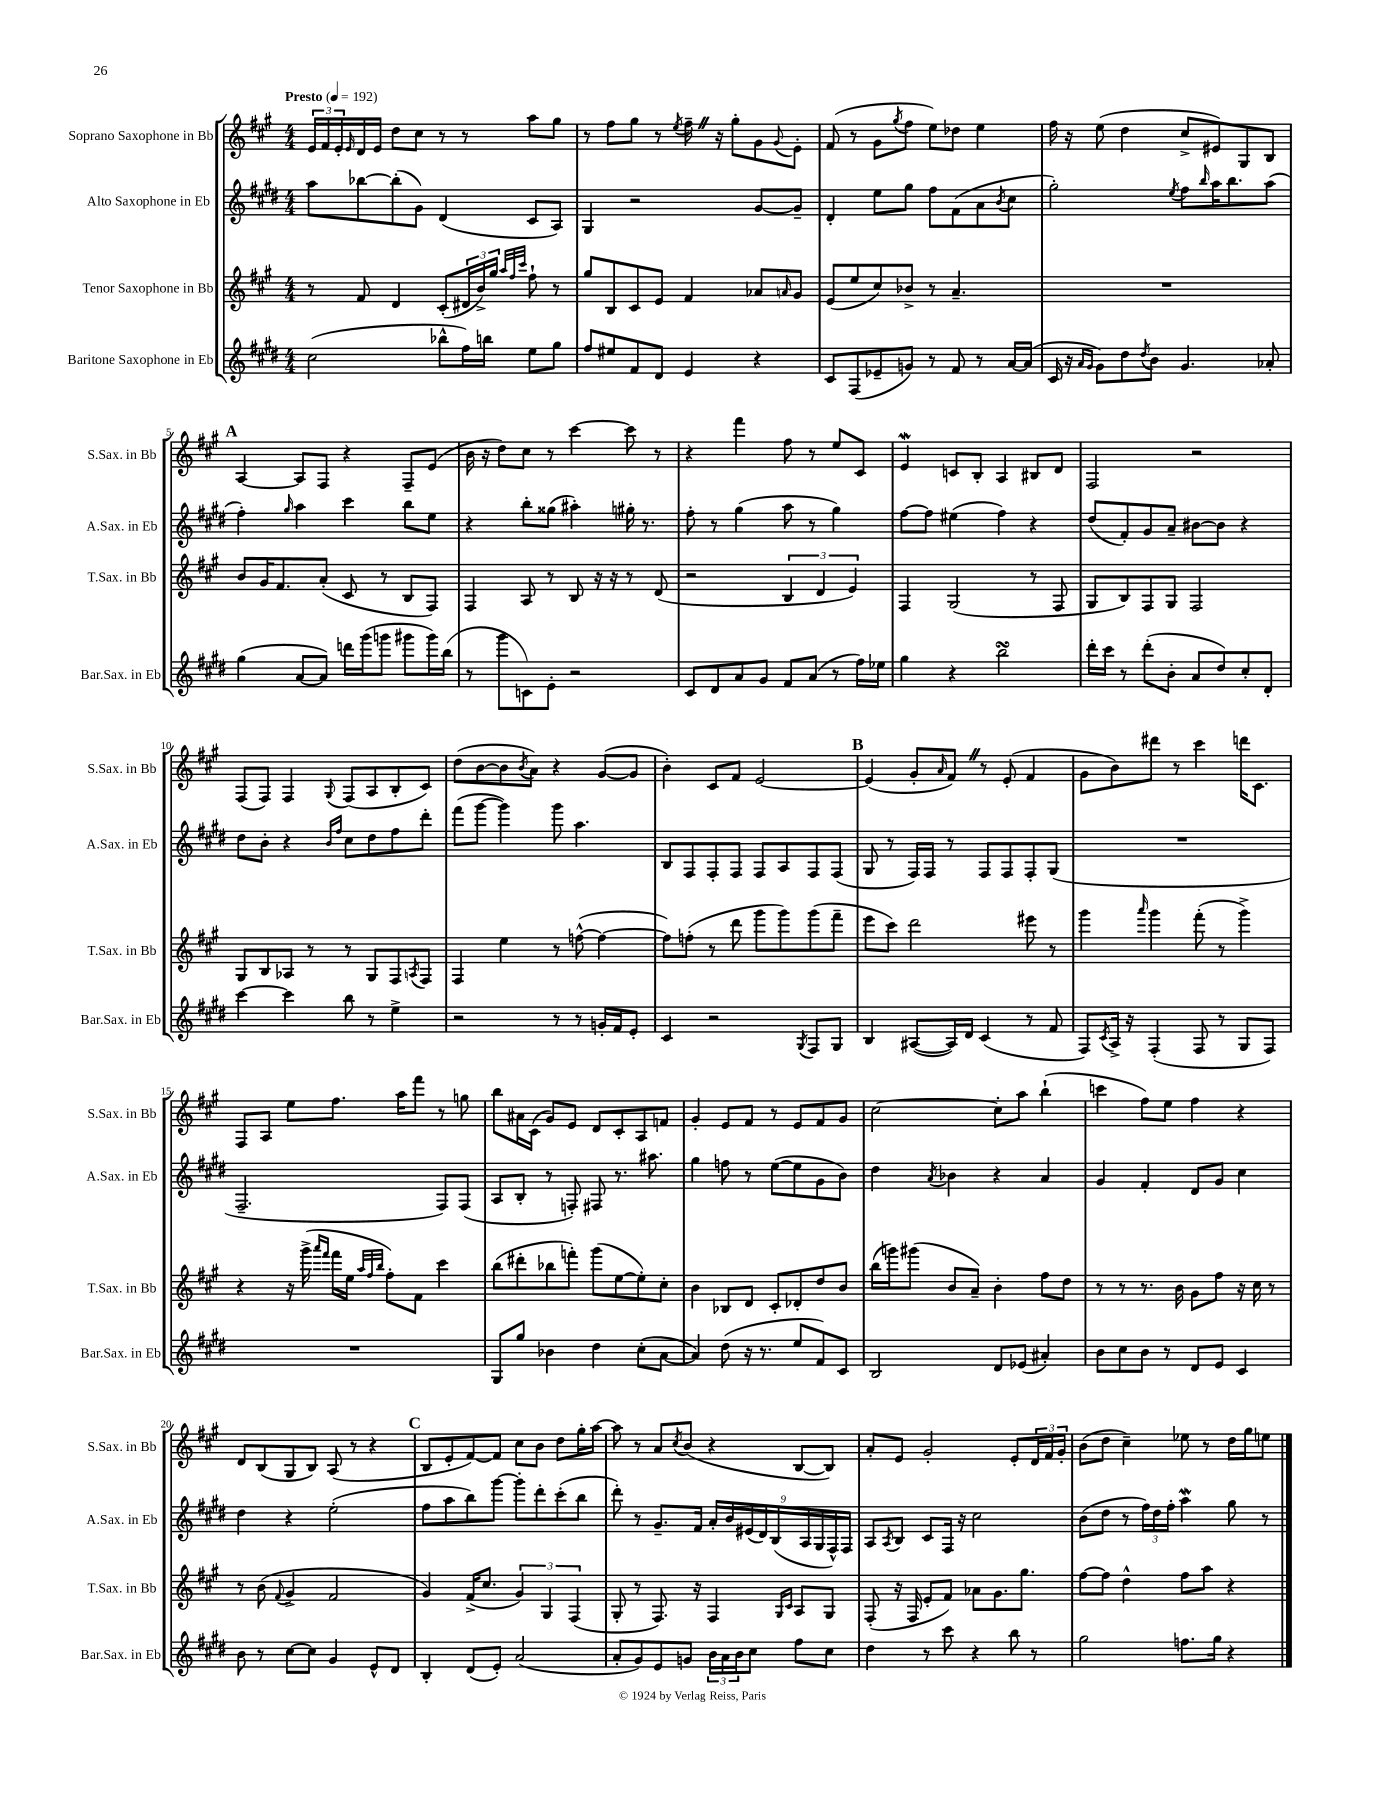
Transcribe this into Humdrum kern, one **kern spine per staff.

**kern	**kern	**kern	**kern
*staff4	*staff3	*staff2	*staff1
*clefG2	*clefG2	*clefG2	*clefG2
*k[f#c#g#d#]	*k[f#c#g#]	*k[f#c#g#d#]	*k[f#c#g#]
*M4/4	*M4/4	*M4/4	*M4/4
*MM192	*MM192	*MM192	*MM192
(2cc#\	8r	8aa\L	24e/LL
.	.	.	24f#/
.	.	.	24e'/
.	.	.	16qqe/
.	8f#/	[8bb-\	16d/
.	.	.	16e/JJ
.	4d/	(8bb-'\]	8dd\L
.	.	8g#\J)	8cc#\J
8bb-^^\L	(8c#'/L	(4d#/	8r
16ff#\L)	24d#/L	.	8r
.	24b^/)	.	.
16bb\JJ	.	.	.
.	24gg#/JJ	.	.
.	32qqaa/LLL	.	.
.	32qqff#/	.	.
.	32qqccc#/JJJ	.	.
8ee\L	8ff#`\	8c#/L	8aa\L
8gg#\J	8r	8A/J)	8gg#\J
=	=	=	=
8ff#/L	8gg#/L	4G#/	8r
8ee#/	8B/	.	8ff#\L
8f#/	8c#/	2r	8gg#\J
8d#/J	8e/J	.	8r
.	.	.	8qee/
4e/	4f#/	.	16ff#~\
.	.	.	16r
.	.	.	8gg#'\L
4r	8a-/L	[8g#/L	8g#\
.	16qqa/	.	8qqg#/
.	8g#/J	8g#~/]J	8e'\J
=	=	=	=
8c#/L	(8e/L	4d#'/	(8f#/
(8F#/	8ee/	.	8r
8e-~/	8cc#/)	8ee\L	8g#\L
.	.	.	8qgg#/
8g/J)	8b-^/J	8gg#\J	8ff#\J
8r	8r	8ff#\L	8ee\L)
8f#/	4.a~/	(8f#\	8dd-\J
8r	.	8a\	4ee\
.	.	8qb/	.
[16a/LL	.	8cc#\J	.
(16a/]JJ	.	.	.
=	=	=	=
16c#/	1r	2gg#'\)	16ff#\
16r	.	.	16r
16qqa/LL	.	.	.
16qqg#/JJ	.	.	.
8g#\L)	.	.	(8ee\
8dd#\	.	.	4dd\
8qdd#/	.	.	.
8b\J	.	.	.
.	.	8qee/	.
4.g#/	.	8ff#\L	8cc#^/L
.	.	16qqbb/	.
.	.	16aa\K	8e#/)
.	.	8.bb\	.
.	.	.	8G#/
8a-'/	.	(8aa\J	8B/J
=	=	=	=
(4gg#\	8b/L	4ff#'\)	[4A/
.	16g#/K	.	.
.	8.f#/	.	.
.	.	16qqgg#/	.
[8a/L	.	4aa\	8A/]L
8a/]J)	(8a'/J	.	8F#/J
16ddd\LL	8c#/	4ccc#\	4r
(16ggg#\J	.	.	.
8ggg\J	8r	.	.
8ggg#\L	8B/L	8bb\L	8F#~/L
16ggg#\L)	8F#/J)	8ee\J	(8e/J
(16bb\JJ	.	.	.
=	=	=	=
8r	4F#/	4r	16b\
.	.	.	16r
8ggg#\L	.	.	8dd\L)
8c\)	8A/	8bb'\L	8cc#\J
8e'\J	8r	(8gg##\J	8r
2r	8B/	4aa#'\)	[4ccc#\
.	16r	.	.
.	16r	.	.
.	8r	16gg#'\	8ccc#\]
.	.	8.r	.
.	(8d/	.	8r
=	=	=	=
8c#/L	2r	8ff#'\	4r
8d#/	.	8r	.
8a/	.	(4gg#\	4fff#\
8g#/J	.	.	.
8f#/L	6B/	8aa\	8ff#\
(8a/J	.	8r	8r
.	6d/	.	.
8r	.	4gg#\)	8ee/L
.	6e/)	.	.
16ff#\LL)	.	.	8c#/J
16ee-\JJ	.	.	.
=	=	=	=
4gg#\	4F#/	[8ff#\L	4e/
.	.	8ff#\]J	.
4r	(2G#/	(4ee#\	8c/L
.	.	.	8B'/J
2bb\	.	4ff#\)	4A/
.	8r	4r	8B#/L
.	8F#/	.	8d/J
=	=	=	=
16ddd#'\LL	8G#/L	(8dd#/L	2F#/
16ccc#\JJ	.	.	.
8r	8B/)	8f#'/)	.
(8ddd#'\L	8F#/	8g#/	.
8b'\J	8G#/J	8a~/J	.
8a/L	2F#/	[8b#\L	2r
8dd#/)	.	8b#\]J	.
8cc#'/	.	4r	.
8d#'/J	.	.	.
=	=	=	=
[4ccc#\	8G#/L	8dd#\L	(8F#/L
.	8B/	8b'\J	8F#/J)
4ccc#\]	8A-/J	4r	4F#/
.	8r	.	.
.	.	16qqb/LL	.
.	.	16qqff#/JJ	8qqG#/
8bb\	8r	8cc#\L	(8F#/L
8r	8G#/L	8dd#\	8A/
4ee^\	8F#/	8ff#\	8B'/
.	8qA/	.	.
.	8F#/J	8ddd#'\J	8c#/J)
=	=	=	=
2r	4F#/	(8fff#\L	(8dd\L
.	.	[8ggg#\J	[8b\
.	4ee\	4ggg#\])	8b\]
.	.	.	8qb/
.	.	.	8a\J)
8r	8r	8ggg#\	4r
8r	([8ff^^\	4.aa\	.
16g'/LL	4ff\_	.	([8g#/L
16f#/J	.	.	.
8e'/J	.	.	8g#/]J
=	=	=	=
4c#/	8ff\]L)	8B/L	4b'\)
.	(8ff'\J	8F#/	.
2r	8r	8F#'/	8c#/L
.	8ddd\	8F#/J	8f#/J
.	8ggg#\L	8F#/L	[2e/
.	8ggg#\)	8A/	.
8qG#/	.	.	.
8F#/L	(8ggg#\	8F#/	.
8G#/J	8fff#~\J	(8F#/J	.
=	=	=	=
4B/	8eee\L	8G#/	(4e/]
.	8ccc#\J)	8r	.
([8A#/L	2ddd\	16F#/LL)	8g#'/L
.	.	16F#/JJ	.
.	.	.	16qqa/
16A#/]L)	.	8r	8f#/J)
16d#/JJ	.	.	.
(4c#/	.	8F#/L	8r
.	.	8F#/	(8e'/
8r	8eee#\	8F#'/	4f#/
8f#/	8r	(8G#/J	.
=	=	=	=
8F#/L)	4ggg#\	1r	8g#\L
8qc#/	.	.	.
16A^/Jk	.	.	8b\)
16r	.	.	.
.	16qqaaa/	.	.
(4F#'/	4ggg#\	.	8ddd#\J
.	.	.	8r
8F#/	(8fff#'\	.	4ccc#\
8r	8r	.	.
8G#/L	4ggg#^\)	.	16ddd\LK
.	.	.	8.c#\J
8F#/J)	.	.	.
=	=	=	=
1r	4r	2.F#~/	8F#/L
.	.	.	8A/J
.	16r	.	8ee\L
.	(16ggg#^\	.	.
.	16qqaaa/LL	.	.
.	16qqfff#/JJ	.	.
.	16fff#\LL	.	8.ff#\J
.	16ee\JJ	.	.
.	32qqaa/LLL	.	.
.	32qqff#/	.	.
.	32qqbb/JJJ	.	.
.	8ff#'\L)	.	.
.	.	.	16aa\LK
.	8f#\J	.	8fff#\J
.	4ccc#\	8F#/L)	8r
.	.	(8F#/J	8gg\
=	=	=	=
8G#/L	(8bb\L	8A/L	8bb\L
8gg#/J	8ddd#'\	8B'/J	16a#\L
.	.	.	(16c#\JJ
4b-\	8bb-\	8r	8g#/L)
.	8fff'\J)	8F'/)	8e/J
4dd#\	(8ggg#\L	8F#/	8d/L
.	[8ee\	8.r	8c#'/
(8cc#'\L	8ee'\])	.	8A/
.	.	8.aa#\	.
[8a\J	8cc#'\J	.	8f/J
=	=	=	=
4a/])	4b\	4gg#\	4g#'/
(8dd#\	8B-/L	8ff\	8e/L
16r	8d/J	8r	8f#/J
8.r	.	.	.
.	8c#'/L	([8ee\L	8r
8ee/L	8d-'/	8ee\]	8e/L
8f#/)	8dd/	8g#\	8f#/
8c#/J	8b/J	8b\J)	8g#/J
=	=	=	=
2B/	(16bb\LL	4dd#\	[2cc#\
.	16ggg\J)	.	.
.	(8ggg#\J	.	.
.	.	8qa/	.
.	8b/L	4b-\	.
.	8a~/J)	.	.
8d#/L	4b'\	4r	8cc#'\]L
(8e-/J	.	.	8aa\J
4a#'/)	8ff#\L	4a/	(4bb`\
.	8dd\J	.	.
=	=	=	=
8b\L	8r	4g#/	4ccc\
8cc#\	8r	.	.
8b\J	8.r	4f#'/	8ff#\L)
8r	.	.	8ee\J
.	16b\	.	.
8d#/L	8g#\L	8d#/L	4ff#\
8e/J	8ff#\J	8g#/J	.
4c#/	16r	4cc#\	4r
.	16cc#\	.	.
.	8r	.	.
=	=	=	=
8b\	8r	4dd#\	8d/L
8r	(8b\	.	(8B/
.	8qqf#/	.	.
[8cc#\L	4g#^/	4r	8G#/
8cc#\]J	.	.	8B/J)
4g#/	2f#/	(2ee'\	(8A/
.	.	.	8r
8e^^/L	.	.	4r
8d#/J	.	.	.
=	=	=	=
4B'/	4g#/)	8ff#\L	8B/L
.	.	8aa\	8e'/
(8d#/L	(16f#^/LK	8bb\)	[8f#/)
.	8.cc#/J	.	.
8e'/J)	.	[8ggg#\J	8f#/]J
(2a/	6g#/)	8ggg#'\]L	8cc#\L
.	.	8ddd#'\	8b\J
.	6G#/	.	.
.	.	(8ccc#'\	8dd\L
.	(6F#/	.	.
.	.	8bb\J	16gg#'\L
.	.	.	[16aa\JJ
=	=	=	=
8a'/L	8G#'/	8ddd#'\)	8aa\]
8g#/)	8r	8r	8r
8e/	8.F#/)	8.g#~/L	8a/L
.	.	.	8qcc#/
8g/J	.	.	(8b/J
.	16r	16f#/Jk	.
24b\LL	4F#/	18a'/LL	4r
24a\	.	.	.
.	.	18b/	.
24b\J	.	.	.
.	.	(18e#/	.
8cc#\J	.	.	.
.	.	18d#/)	.
.	.	(18B/	.
.	16qqG#/LL	.	.
.	16qqc#/JJ	.	.
8ff#\L	8A/L	.	[8B/L
.	.	18A/	.
.	.	18G#/	.
8cc#\J	8G#/J	.	8B/]J)
.	.	18F#^^/)	.
.	.	18F#/JJ	.
=	=	=	=
4dd#\	(8F#'/	8A/L	8a'/L
.	.	8qA/	.
.	16r	8B/J	8e/J
.	16F#/	.	.
8r	8e'/L	8c#/L	2g#'/
8ccc#\	8f#/J)	16F#/Jk	.
.	.	16r	.
4r	8a-\L	2cc#\	.
.	8.g#\	.	.
8bb\	.	.	8e'/L
.	8.gg#\J	.	.
8r	.	.	24d/L
.	.	.	24f#/
.	.	.	24g#'/JJ
=	=	=	=
2gg#\	[8ff#\L	(8b\L	(8b\L
.	8ff#\]J	8dd#\J	8dd\J
.	4dd^^\	8r	4cc#~\)
.	.	24ff#\LL)	.
.	.	24dd#\	.
.	.	24ff#'\JJ	.
8.ff\L	8ff#\L	4aa\	8ee-\
.	8aa\J	.	8r
16gg#\Jk	.	.	.
4r	4r	8gg#\	16dd\LL
.	.	.	16gg#\J
.	.	8r	8ee\J
==	==	==	==
*-	*-	*-	*-
